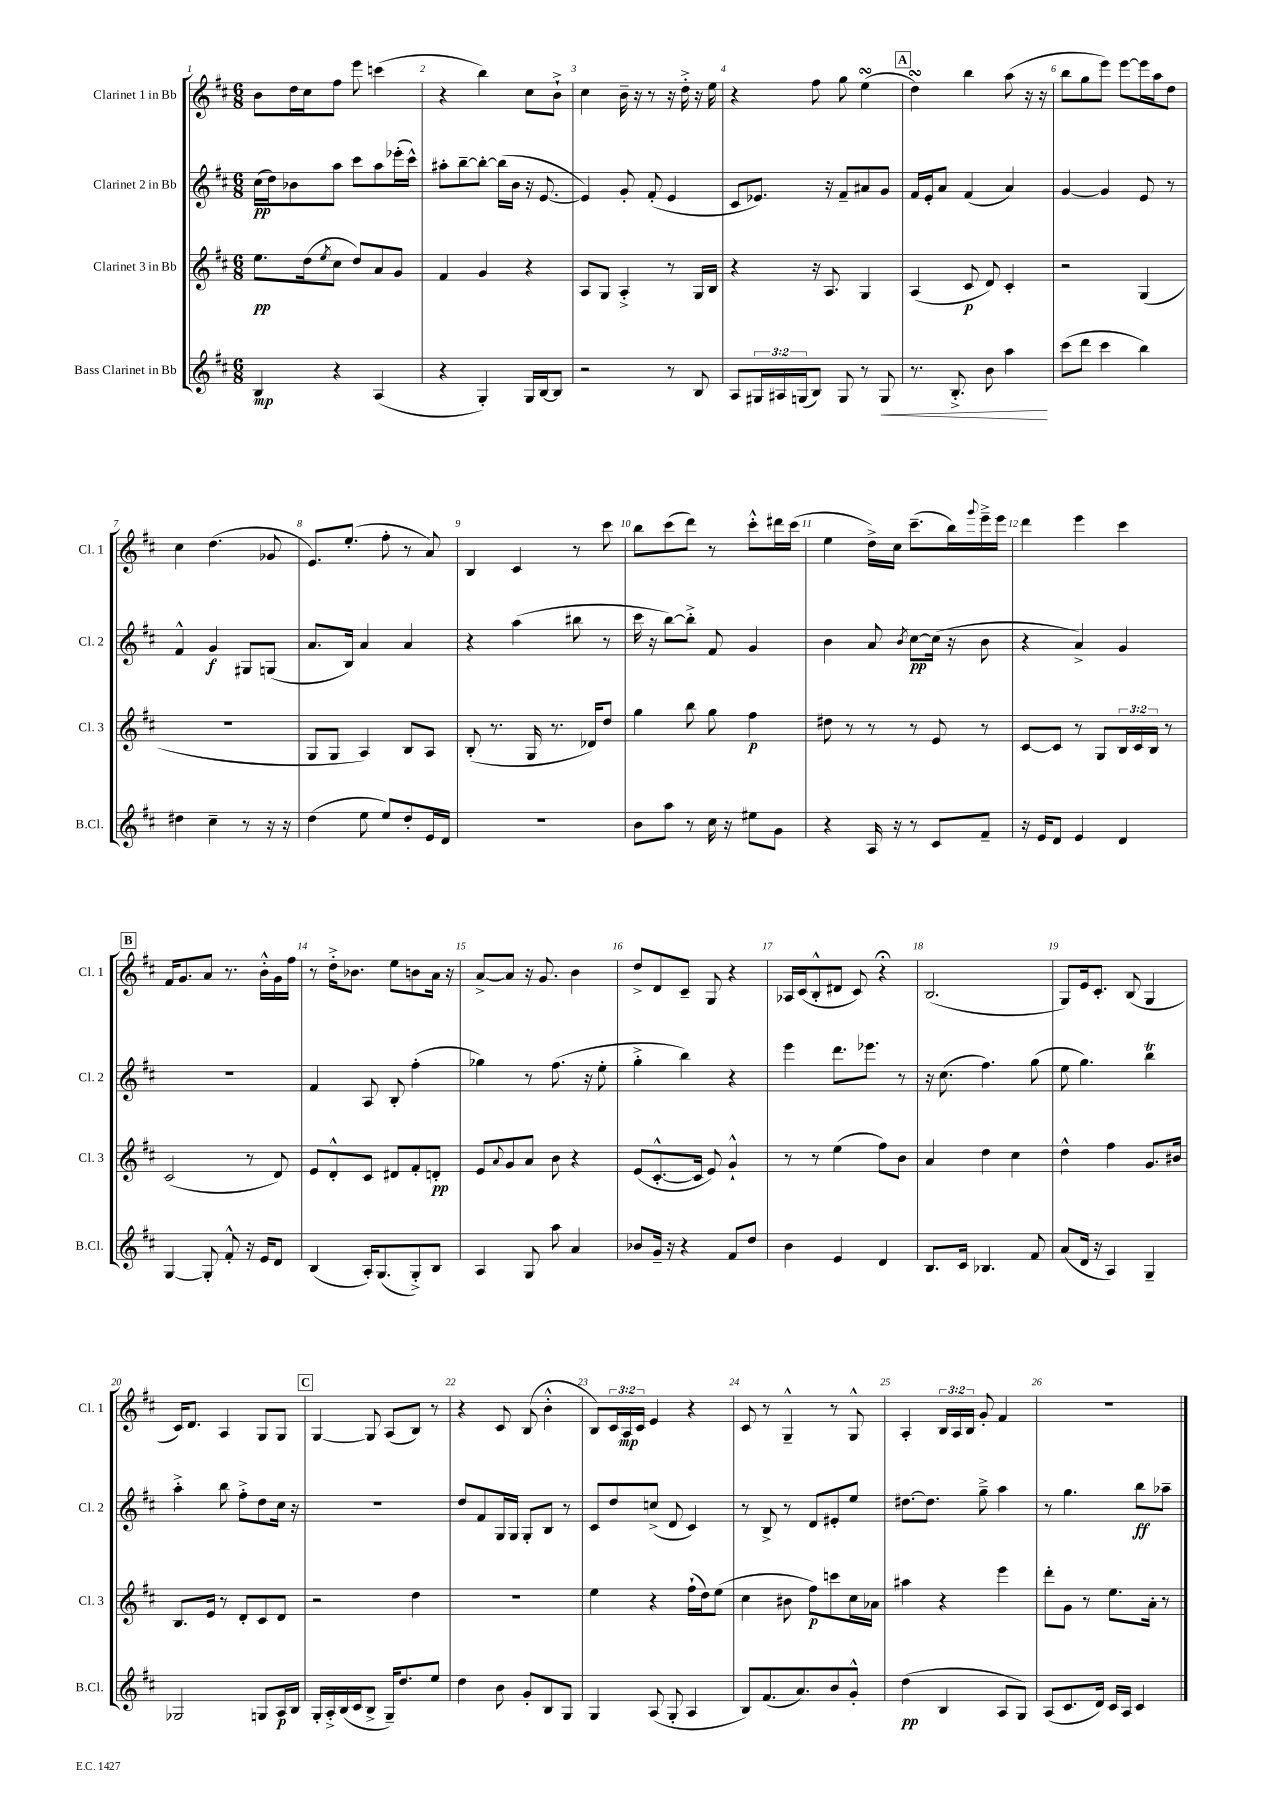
<<
\new StaffGroup <<
\new Staff = "s0" \with { instrumentName = "Clarinet 1 in Bb" shortInstrumentName = "Cl. 1" } {
    \clef treble \key d \major \numericTimeSignature \time 6/8 \override Staff.TupletNumber.text = #tuplet-number::calc-fraction-text
    b'8 d''16 cis''16 fis''8 e'''8 c'''4( |
    r4 b''4) cis''8 b'8-!-> |
    cis''4 b'16-- r16 r8 r16 d''16-.-> r16 e''16 |
    r4 fis''8 g''8 e''4\turn( |
    \mark \markup { \box "A" } d''4\turn) b''4 a''8( r16 r16 |
    b''8 g''8 e'''8) e'''8~ e'''16 a''16 d''8 |
    cis''4 d''4.( ges'8 |
    e'8.) e''8.-.( fis''8-. r8 a'8) |
    b4 cis'4 r8 cis'''8 |
    b''8 cis'''8( d'''8) r8 cis'''8-.-^ dis'''16 cis'''16( |
    e''4 d''16->) cis''16 cis'''8.--( b''16) \appoggiatura { g'''8 } e'''16---> e'''16 |
    d'''4 e'''4 cis'''4 |
    \mark \markup { \box "B" } fis'16 g'8. a'8 r8. b'16-.-^ g'16 fis''16 |
    r8 d''16-.-> bes'8. e''8 b'8 a'16 r16 |
    a'8~-> a'8 r16 g'8. b'4 |
    d''8-> d'8 cis'8-- g8 r4 |
    aes16 cis'16( b8-.-^ dis'8 cis'8) r4\fermata |
    b2.( |
    g8) e'16 cis'8.-. b8( g4 |
    cis'16) d'8. a4 g8 g8 |
    \mark \markup { \box "C" } g4~ g8 a8( b8) r8 |
    r4 cis'8 b8( b'4-.-^ |
    b8) \tuplet 3/2 { cis'16 a16\mp cis'16 } e'4 r4 |
    cis'8 r8 g4---^ r8 g8-^ |
    a4-. \tuplet 3/2 { b16 a16 b16 } g'8-. fis'4 |
    R2. \bar "|." |
}
\new Staff = "s1" \with { instrumentName = "Clarinet 2 in Bb" shortInstrumentName = "Cl. 2" } {
    \clef treble \key d \major \numericTimeSignature \time 6/8
    cis''16\pp( d''16) bes'8 a''8 cis'''8 a''8 ees'''16-.( cis'''16-^) |
    ais''8-. b''8~-- b''8~-. b''16( b'16 r16 e'8.~ |
    e'4) g'8-. fis'8-.( e'4 |
    cis'8 ees'8.) r16 fis'8-- ais'8 g'8 |
    \mark \markup { \box "A" } fis'16 e'16-. a'8 fis'4( a'4) |
    g'4~ g'4 e'8 r8 |
    fis'4-^ g'4\f gis8 g8( |
    a'8. b16) a'4 a'4 |
    r4 a''4( bis''8 r8 |
    cis'''16 r16 b''8~) b''8-.-> fis'8 g'4 |
    b'4 a'8 \acciaccatura { b'8 } cis''8~\pp cis''16( r16 b'8 |
    r4 a'4->) g'4 |
    \mark \markup { \box "B" } R2. |
    fis'4 a8 b8-. fis''4-.( |
    ges''4) r8 fis''8.( r16 e''8-. |
    g''4-.-> b''4) r4 |
    e'''4 d'''8. ees'''8. r8 |
    r16 cis''8.( fis''4.) g''8( |
    e''8 g''4.) b''4\trill |
    a''4-.-> b''8 fis''8-.-> d''8 cis''16 r16 |
    \mark \markup { \box "C" } R2. |
    d''8 fis'8 g16 g16 g8-. b8 r8 |
    cis'8 d''8 c''8->( d'8 cis'4) |
    r8 b8-> r8 d'8 eis'8-. e''8 |
    dis''8.~ dis''8. g''8---> a''4 |
    r8 g''4. b''8\ff aes''8-- \bar "|." |
}
\new Staff = "s2" \with { instrumentName = "Clarinet 3 in Bb" shortInstrumentName = "Cl. 3" } {
    \clef treble \key d \major \numericTimeSignature \time 6/8 \override Staff.TupletNumber.text = #tuplet-number::calc-fraction-text
    e''8.\pp d''16( \acciaccatura { e''8 } cis''8 d''8) a'8 g'8 |
    fis'4 g'4 r4 |
    a8 g8 a4-.-> r8 g16 b16 |
    r4 r16 a8. g4 |
    \mark \markup { \box "A" } a4( cis'8\p d'8) cis'4-. |
    r2 g4( |
    R2. |
    g8 g8 a4) b8 a8 |
    b8-.( r8. g16 r8. des'16) d''8 |
    g''4 b''8 g''8 fis''4\p |
    dis''8 r8 r8 r8 e'8 r8 |
    cis'8~ cis'8 r8 g8 \tuplet 3/2 { b16 cis'16 b16 } r8 |
    \mark \markup { \box "B" } cis'2( r8 d'8) |
    e'8 d'8-.-^ cis'8 dis'8 fis'8-. d'8-.\pp |
    e'8 \appoggiatura { a'8 } g'8 a'8 b'8 r4 |
    e'8( cis'8.~-.-^ cis'16 e'8) g'4-!-^ |
    r8 r8 e''4( fis''8) b'8 |
    a'4 d''4 cis''4 |
    d''4-^ fis''4 g'8. bis'16 |
    b8. e'16 r8 d'8-. cis'8 d'8 |
    \mark \markup { \box "C" } r2 d''4 |
    R2. |
    e''4 r4 fis''16-!( d''16) e''8( |
    cis''4 bis'8 fis''8\p) c'''8 cis''16 aes'16 |
    ais''4 r4 e'''4 |
    d'''8-. g'8 r8 e''8. a'16-. r8 \bar "|." |
}
\new Staff = "s3" \with { instrumentName = "Bass Clarinet in Bb" shortInstrumentName = "B.Cl." } {
    \clef treble \key d \major \numericTimeSignature \time 6/8 \override Staff.TupletNumber.text = #tuplet-number::calc-fraction-text
    b4\mp r4 a4( |
    r4 g4-.) g16 b16~ b8 |
    r2 r8 b8 |
    a8 \tuplet 3/2 { gis16 ais16 g16( } b8) g8 r8 g8\< |
    \mark \markup { \box "A" } r8. b8.-.-> b'8 a''4\! |
    cis'''8( d'''8 cis'''4 b''4) |
    dis''4 cis''4-- r8 r16 r16 |
    d''4( e''8 e''8) d''8-. e'16 d'16 |
    r2. |
    b'8 a''8 r8 cis''16 r16 eis''8 g'8 |
    r4 a16 r16 r8 cis'8 fis'8-- |
    r16 e'16 d'8 e'4 d'4 |
    \mark \markup { \box "B" } g4~ g8-. fis'8-.-^ r16 e'16 d'8 |
    b4( a16-.) g8.( g8-.->) b8 |
    a4 g8 a''8 a'4 |
    bes'8 g'16-- r16 r4 fis'8 d''8 |
    b'4 e'4 d'4 |
    b8. cis'16 bes4. fis'8 |
    a'8( d'16 r16 a4) g4-- |
    ges2 g8 a16\p b16 |
    \mark \markup { \box "C" } g16-. a16-.-> b16( cis'16 b8-> g16--) d''8. e''8 |
    d''4 b'8 g'8-. b8 g8 |
    g4 a8( g8-. a4 |
    b8) fis'8.( a'8.) b'8 g'8-.-^ |
    d''4\pp( b4 a8 g8) |
    a8( cis'8. d'16) cis'16 a16 cis'4 \bar "|." |
}
>>
>>
\layout { \context { \Score \override BarNumber.break-visibility = ##(#f #t #t) barNumberVisibility = #all-bar-numbers-visible } }
